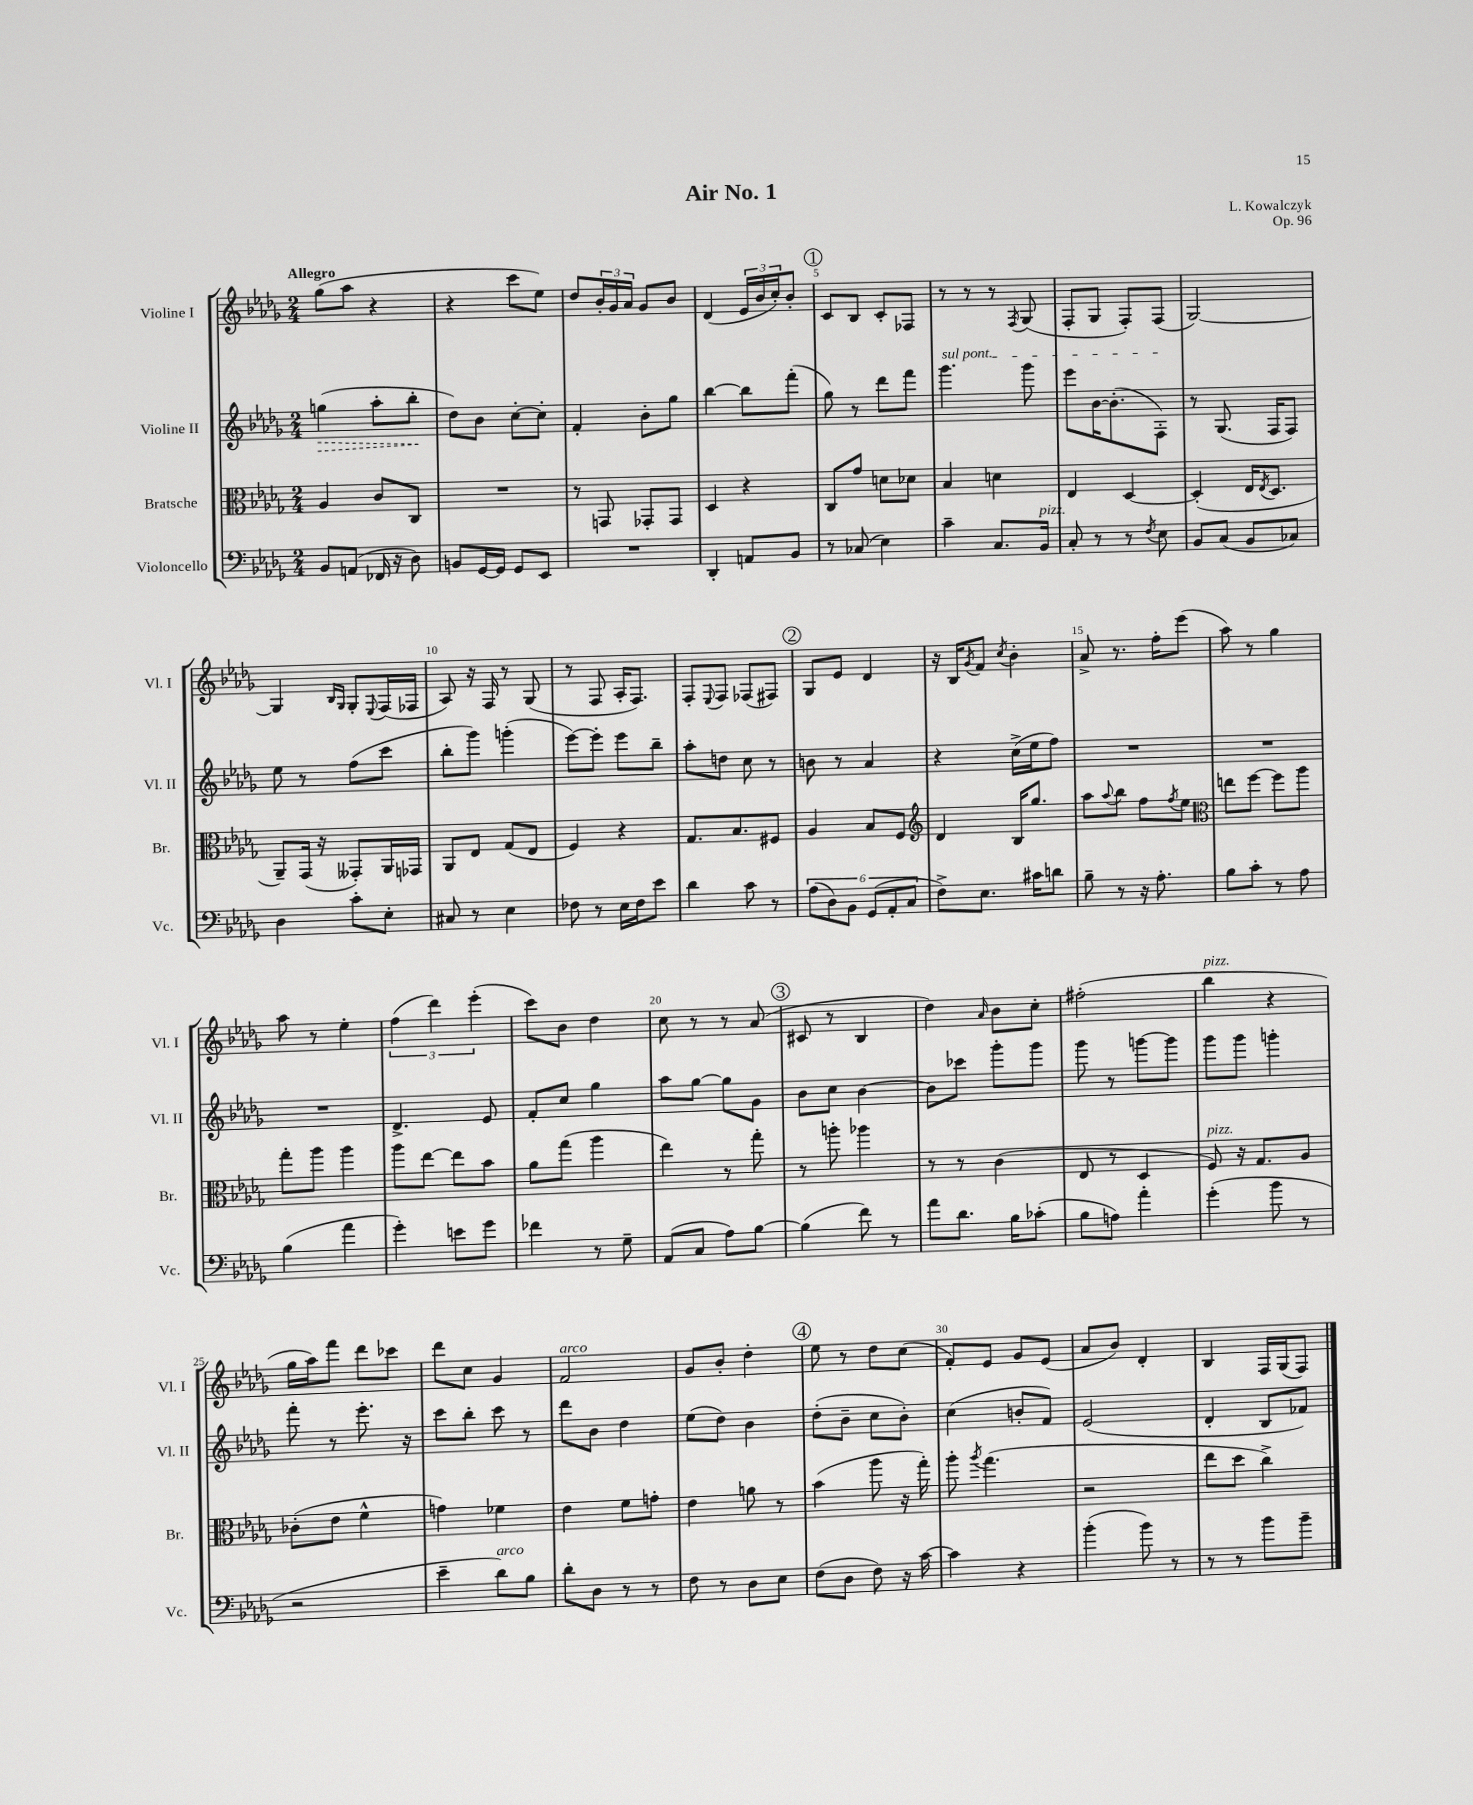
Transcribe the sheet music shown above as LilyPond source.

\header { title = "Air No. 1" composer = "L. Kowalczyk" opus = "Op. 96" }
<<
\new StaffGroup <<
\new Staff = "s0" \with { instrumentName = "Violine I" shortInstrumentName = "Vl. I" } {
    \clef treble \key des \major \numericTimeSignature \time 2/4 \tempo "Allegro"
    ges''8( aes''8 r4 |
    r4 c'''8 ees''8) |
    des''8 \tuplet 3/2 { bes'16-. ges'16 aes'16 } ges'8 bes'8 |
    des'4( \tuplet 3/2 { ees'16 bes'16 c''16-.) } bes'8-. |
    \mark \markup { \circle "1" } c'8 bes8 c'8-. fes8 |
    r8 r8 r8 \acciaccatura { f8 } ges8( |
    f8-. ges8 f8-.) f8( |
    ges2~) |
    ges4 \grace { bes16 ges16 } ges8-. \appoggiatura { ees8 } f16( fes16 |
    aes8) r16 f16 r8 ges8( |
    r8 f8 aes16-. f8.) |
    f8-. \appoggiatura { ees8 } f8 fes8( fis8) |
    \mark \markup { \circle "2" } ges8 ees'8 des'4 |
    r16 bes16 \acciaccatura { ges'8 } f'8 \acciaccatura { c''8 } bes'4-. |
    aes'8-> r8. f''16-. ees'''8( |
    aes''8) r8 ges''4 |
    aes''8 r8 ees''4-. |
    \tuplet 3/2 { f''4( des'''4) ees'''4-.( } |
    c'''8) bes'8 des''4 |
    c''8 r8 r8 aes'8( |
    \mark \markup { \circle "3" } cis'8 r8 bes4 |
    des''4) \grace { aes'16 } bes'8 c''8-. |
    fis''2-.( |
    bes''4^\markup { \italic "pizz." } r4 |
    ges''16 aes''16) f'''8 des'''8 ces'''8 |
    des'''8 c''8 ges'4 |
    f'2^\markup { \italic "arco" } |
    ges'8 bes'8-. des''4-. |
    \mark \markup { \circle "4" } ees''8 r8 des''8 c''8( |
    f'8-.) ees'8 ges'8 ees'8( |
    aes'8 bes'8) des'4-. |
    bes4 f16 ges16( f8) \bar "|." |
}
\new Staff = "s1" \with { instrumentName = "Violine II" shortInstrumentName = "Vl. II" } {
    \clef treble \key des \major \numericTimeSignature \time 2/4
    \once \override Hairpin.style = #'dashed-line g''4\>( aes''8-. bes''8-.\! |
    des''8) bes'8 c''8~-. c''8-. |
    f'4-. bes'8-. ges''8 |
    bes''4~ bes''8 f'''8-.( |
    \mark \markup { \circle "1" } ges''8) r8 des'''8 f'''8 |
    \once \override TextSpanner.bound-details.left.text = \markup { \italic "sul pont." } ges'''4.\startTextSpan ges'''8 |
    ees'''8 bes'16~ bes'8.-.( f8-.\stopTextSpan) |
    r8 ges8.( f16 f8) |
    ees''8 r8 f''8( c'''8 |
    bes''8-. ges'''8) g'''4-.( |
    ees'''8~) ees'''8-. ees'''8 bes''8-- |
    aes''8-. d''8 c''8 r8 |
    \mark \markup { \circle "2" } b'8 r8 aes'4 |
    r4 c''16->( ees''16 f''8) |
    R2 |
    R2 |
    R2 |
    des'4.-> ees'8 |
    f'8-. c''8 ges''4 |
    aes''8 ges''8~ ges''8 ges'8 |
    \mark \markup { \circle "3" } bes'8 c''8 bes'4~ |
    bes'8 ces'''8 ges'''8-. ges'''8 |
    ges'''8 r8 g'''8~ g'''8 |
    ges'''8 ges'''8 g'''4-. |
    f'''8-. r8 ees'''8.-. r16 |
    c'''8 bes''8-. c'''8 r8 |
    des'''8 bes'8 des''4 |
    ees''8( des''8) bes'4 |
    \mark \markup { \circle "4" } des''8-.( bes'8-- c''8 bes'8-.) |
    c''4( b'8-. f'8) |
    ees'2( |
    des'4-. bes8 fes'8) \bar "|." |
}
\new Staff = "s2" \with { instrumentName = "Bratsche" shortInstrumentName = "Br." } {
    \clef alto \key des \major \numericTimeSignature \time 2/4
    aes4 c'8 c8 |
    R2 |
    r8 g,8 ges,8-. ges,8 |
    des4 r4 |
    \mark \markup { \circle "1" } c8 ges'8 d'8 des'8 |
    bes4 d'4 |
    ees4 des4~ |
    des4-.( ees16 \acciaccatura { ees8 } des8. |
    aes,8--) ges,16( r16 geses,8-.) aes,16 ges,16 |
    aes,8 ees8 ges8( ees8 |
    f4) r4 |
    ges8. bes8. fis8 |
    \mark \markup { \circle "2" } aes4 bes8 f8 |
    \clef treble des'4 bes16 ges''8. |
    aes''8 \appoggiatura { aes''8 } bes''8 f''8 \acciaccatura { f''8 } ees''8 |
    \clef alto e''8 f''8~ f''8 aes''8 |
    ges''8-. aes''8 aes''4 |
    aes''8 ees''8~ ees''8 bes'8 |
    aes'8 ges''8( aes''4 |
    ees''4) r8 ges''8-. |
    \mark \markup { \circle "3" } r8 a''8-. aes''4 |
    r8 r8 c'4( |
    ees8 r8 des4 |
    f8^\markup { \italic "pizz." }) r16 ges8. aes8 |
    ces'8-.( ees'8 f'4-^ |
    g'4) fes'4 |
    ees'4 f'8 g'8-. |
    ees'4 a'8 r8 |
    \mark \markup { \circle "4" } bes'4( aes''8 r16 ges''16-.) |
    aes''8-. \acciaccatura { aes''8 } ges''4.( |
    r2 |
    ees''8 des''8 c''4->) \bar "|." |
}
\new Staff = "s3" \with { instrumentName = "Violoncello" shortInstrumentName = "Vc." } {
    \clef bass \key des \major \numericTimeSignature \time 2/4
    bes,8 a,8( fes,16 r16 des8) |
    b,8 ges,16~ ges,16 ges,8 ees,8 |
    R2 |
    des,4-. a,8 bes,8 |
    \mark \markup { \circle "1" } r8 ces8( ees4) |
    c'4-- c8. bes,16^\markup { \italic "pizz." } |
    c8-. r8 r8 \acciaccatura { f8 } ees8 |
    bes,8 c8( bes,8 ces8) |
    des4 c'8-. ees8-. |
    cis8 r8 ees4 |
    fes8 r8 ees16 fes16 ees'8 |
    des'4 c'8 r8 |
    \mark \markup { \circle "2" } \tuplet 6/4 { aes8( des8) bes,8 ges,8( aes,8-. c8 } |
    f8->) ees8. cis'16 d'8 |
    bes8-- r8 r16 aes8.-. |
    bes8 c'8-. r8 aes8 |
    bes4( aes'4 |
    ges'4-.) e'8 ges'8 |
    fes'4 r8 ges8-- |
    aes,8( c8 aes8) bes8~ |
    \mark \markup { \circle "3" } bes4( f'8) r8 |
    aes'8 des'8. bes16 ces'8-.( |
    bes8 a8) aes'4-. |
    ges'4-.( bes'8 r8 |
    r2 |
    ees'4-- des'8^\markup { \italic "arco" }) bes8 |
    des'8-. des8 r8 r8 |
    f8 r8 des8 ees8 |
    \mark \markup { \circle "4" } f8( des8 f8) r16 c'16~ |
    c'4 r4 |
    bes'4-.( bes'8) r8 |
    r8 r8 bes'8 bes'8-- \bar "|." |
}
>>
>>
\layout { \context { \Score \override BarNumber.break-visibility = ##(#f #t #t) barNumberVisibility = #(every-nth-bar-number-visible 5) } }
